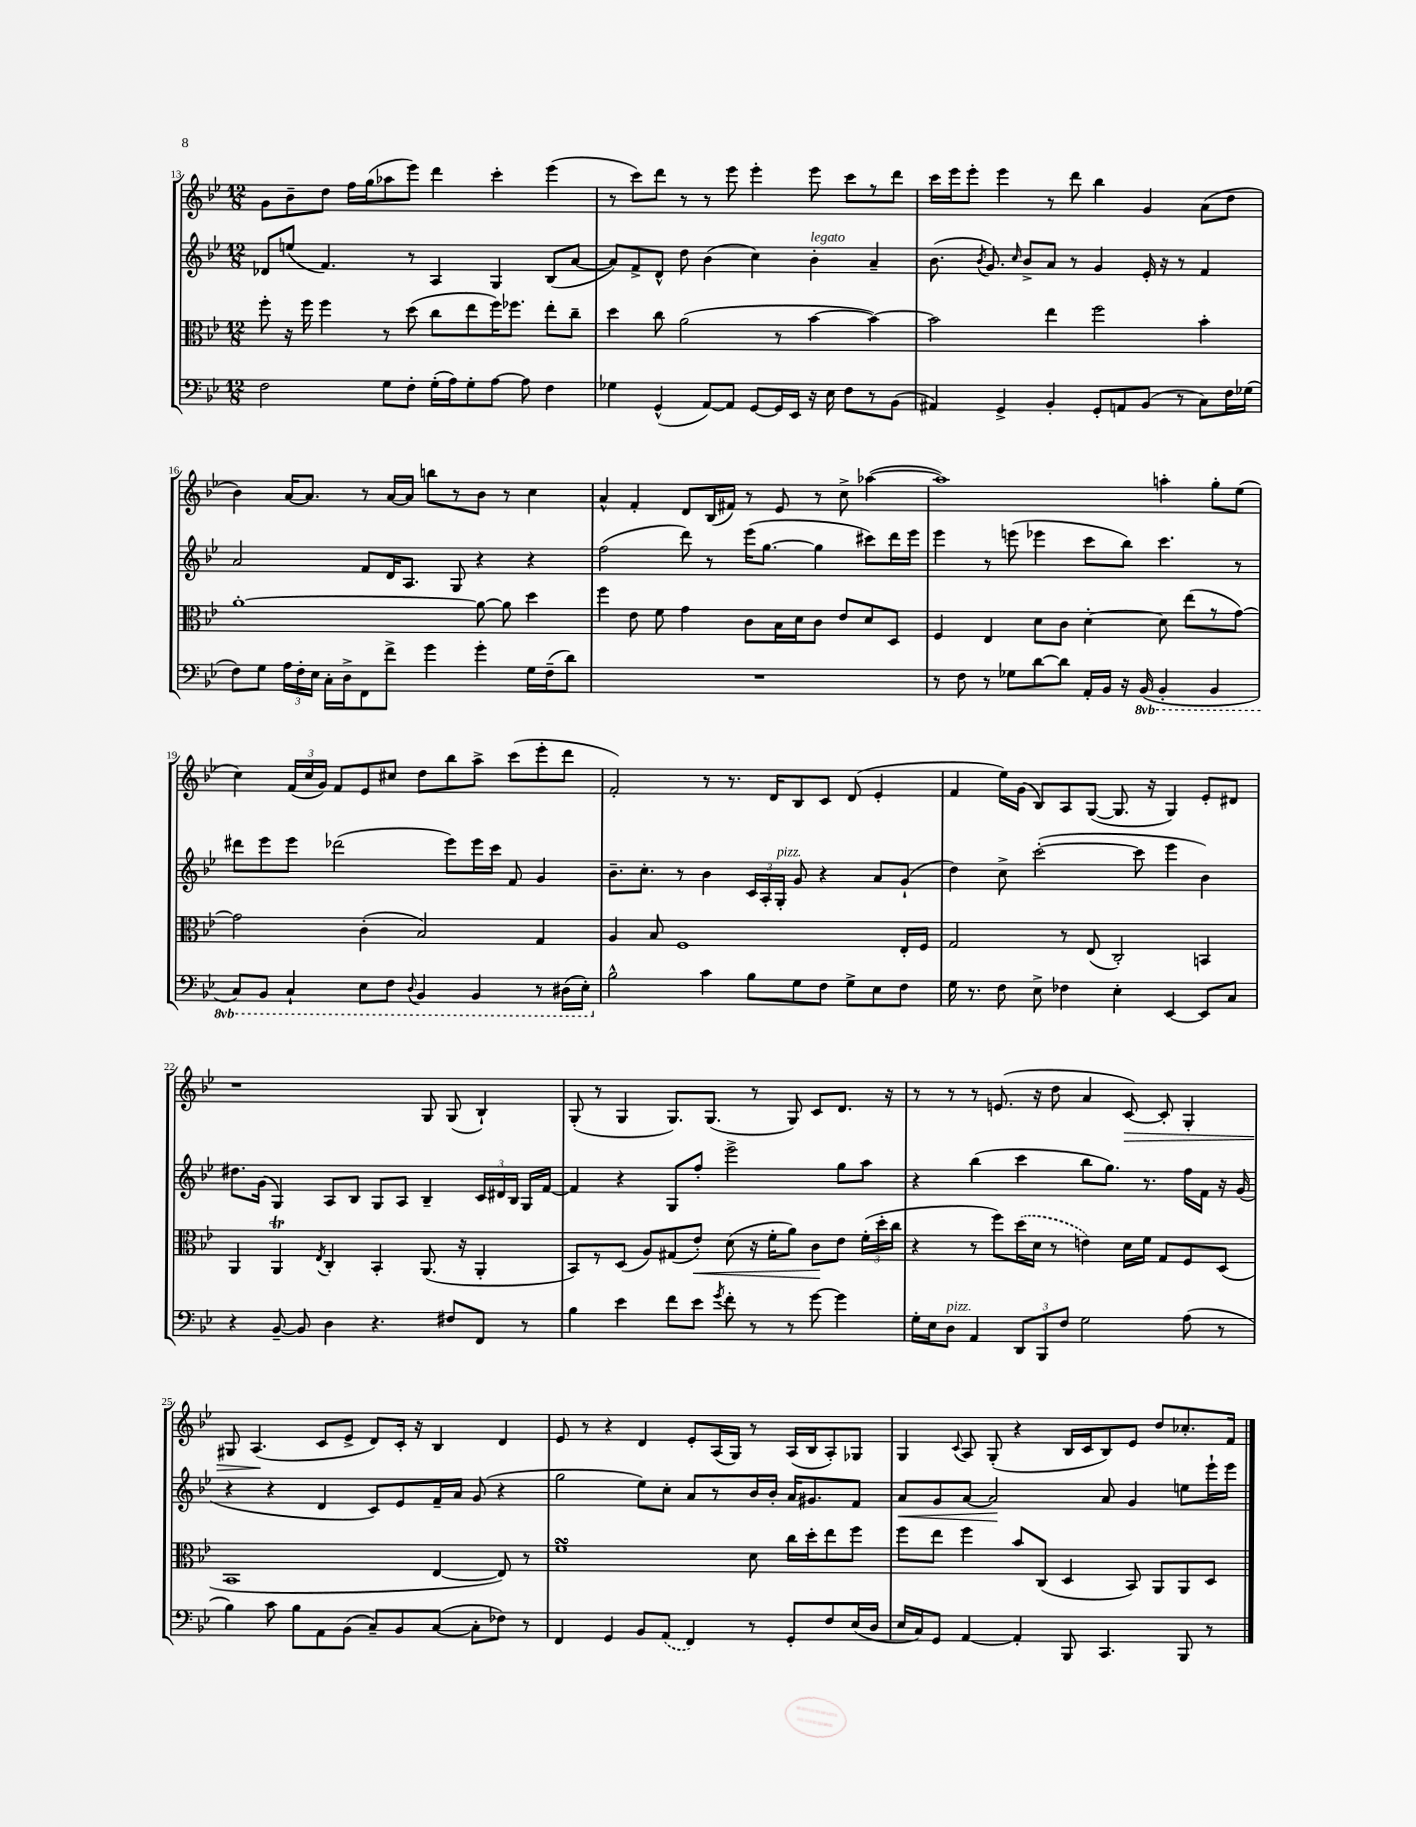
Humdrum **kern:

**kern	**kern	**dynam	**kern	**dynam	**kern	**dynam
*part4	*part3	*part3	*part2	*part2	*part1	*part1
*staff4	*staff3	*staff3	*staff2	*staff2	*staff1	*staff1
*clefF4	*clefC3	*	*clefG2	*	*clefG2	*
*k[b-e-]	*k[b-e-]	*	*k[b-e-]	*	*k[b-e-]	*
*M12/8	*M12/8	*	*M12/8	*	*M12/8	*
=13	=13	=13	=13	=13	=13	=13
2F\	8ff'\	.	8d-X/L	.	8g\L	.
.	16r	.	(8een/J	.	8b-~\	.
.	16ff\	.	.	.	.	.
.	4ff\	.	4.f/)	.	8dd\J	.
.	.	.	.	.	16ff\LL	.
.	.	.	.	.	(16gg\J	.
8G\L	8r	.	.	.	8aa-X\	.
8F'\J	(8dd\	.	8r	.	8eee-\J)	.
(16G'\LL	8cc\L	.	4A/	.	4ddd\	.
16A\J)	.	.	.	.	.	.
8G'\	8ee-\	.	.	.	.	.
[8A\J	16ff\K)	.	4G/	.	4ccc'\	.
.	8.ff-X\J	.	.	.	.	.
8A\]	.	.	.	.	.	.
4F\	8ee-'\L	.	(8B-/L	.	(4eee-\	.
.	8cc~\J	.	[8a/J	.	.	.
=14	=14	=14	=14	=14	=14	=14
4G-X\	4dd\	.	8a/L])	.	8r	.
.	.	.	8f^/	.	8ccc\L)	.
(4GG^^/	8cc\	.	8d^^/J	.	8ddd\J	.
.	(2a\	.	8dd\	.	8r	.
[8AA/L)	.	.	(4b-\	.	8r	.
8AA/J]	.	.	.	.	8eee-\	.
[8GG/L	.	.	4cc\)	.	4eee-'\	.
16GG/L]	8r	.	.	.	.	.
16EE-/JJ	.	.	.	.	.	.
!	!	!	!LO:TX:a:i:t=legato	!	!	!
16r	[4b-\	.	4b-'\	.	8eee-\	.
16E-\	.	.	.	.	.	.
8F\L	.	.	.	.	8ccc\L	.
8r	4b-\_)	.	4a~/	.	8r	.
(8BB-\J	.	.	.	.	8ddd\J	.
=15	=15	=15	=15	=15	=15	=15
4AA#X/)	2b-\]	.	(8.b-\	.	16ccc\LL	.
.	.	.	.	.	16eee-\J	.
.	.	.	.	.	8eee-'\J	.
.	.	.	8qb-/	.	.	.
.	.	.	8.g/)	.	.	.
4GG^/	.	.	.	.	4eee-\	.
.	.	.	16qqcc/	.	.	.
.	.	.	8b-^/L	.	.	.
4BB-'/	4ee-\	.	8a/J	.	8r	.
.	.	.	8r	.	8ddd\	.
8GG'/L	2ff\	.	4g/	.	4bb-\	.
8AAn/	.	.	.	.	.	.
(8BB-/J	.	.	16e-'/	.	4g/	.
.	.	.	16r	.	.	.
8r	.	.	8r	.	.	.
8C\L)	4b-'\	.	4f/	.	(8a\L	.
16F\L	.	.	.	.	8dd\J	.
(16G-X\JJ	.	.	.	.	.	.
!!LO:LB:g=z
=16	=16	=16	=16	=16	=16	=16
8F\L)	[1a'	.	2a/	.	4b-\)	.
8G\J	.	.	.	.	.	.
24A\LL	.	.	.	.	[16a/KL	.
24F'\	.	.	.	.	.	.
.	.	.	.	.	8.a/J]	.
24E-\JJ	.	.	.	.	.	.
16C'\LL	.	.	.	.	.	.
16D^\J	.	.	.	.	.	.
8FF\	.	.	8f/L	.	8r	.
8f^\J	.	.	16d/K	.	[16a/LL	.
.	.	.	8.A/J	.	16a/JJ]	.
4g\	.	.	.	.	8bbn\L	.
.	.	.	8G/	.	8r	.
4g'\	8a\_	.	4r	.	8b-\J	.
.	8a\]	.	.	.	8r	.
16G\LL	4dd\	.	4r	.	4cc\	.
(16F~\J	.	.	.	.	.	.
8d\J)	.	.	.	.	.	.
=17	=17	=17	=17	=17	=17	=17
1.r	4ff\	.	(2ff\	.	4a^^/	.
.	8e-\	.	.	.	4f'/	.
.	8f\	.	.	.	.	.
.	4g\	.	8ddd\)	.	8d/L	.
.	.	.	8r	.	(16B-/L	.
.	.	.	.	.	16f#X/JJ)	.
.	8c\L	.	(16eee-\KL	.	8r	.
.	.	.	[8.gg\J	.	.	.
.	16B-\L	.	.	.	8e-/	.
.	16d\J	.	.	.	.	.
.	8c\J	.	4gg\]	.	8r	.
.	8e-/L	.	.	.	8cc^\	.
.	8d/	.	8ccc#X\L)	.	([4aa-X\	.
.	8D/J	.	16ddd\L	.	.	.
.	.	.	16eee-\JJ	.	.	.
=18	=18	=18	=18	=18	=18	=18
8r	4F/	.	4eee-\	.	1aa-])	.
8F\	.	.	.	.	.	.
8r	4E-/	.	8r	.	.	.
8G-X\L	.	.	(8eeen\	.	.	.
[8d\	8d\L	.	4eee-X\	.	.	.
8d\J]	8c\J	.	.	.	.	.
16AA'/LL	[4d'\	.	8ccc\L	.	.	.
16BB-/JJ	.	.	.	.	.	.
16r	.	.	8bb-\J)	.	.	.
*8ba	*	*	*	*	*	*
(16BBB-/	.	.	.	.	.	.
4BBB-'/	8d\]	.	4.ccc\	.	4aan'\	.
.	(8ee-\L	.	.	.	.	.
4BBB-/	8r	.	.	.	8gg'\L	.
.	[8g\J)	.	8r	.	(8ee-\J	.
!!LO:LB:g=z
=19	=19	=19	=19	=19	=19	=19
8CC/L)	2g\]	.	8ddd#X\L	.	4cc\)	.
8BBB-/J	.	.	8eee-\	.	.	.
4CC`/	.	.	8eee-\J	.	(24f/LL	.
.	.	.	.	.	24cc/	.
.	.	.	.	.	24g/JJ)	.
.	.	.	(2ddd-X\	.	8f/L	.
8EE-\L	(4c'\	.	.	.	8e-/	.
8FF\J	.	.	.	.	8cc#X/J	.
8qqDD/	.	.	.	.	.	.
4BBB-/	2B-/)	.	.	.	8dd\L	.
.	.	.	8eee-\L)	.	8bb-\	.
4BBB-/	.	.	16eee-\L	.	8aa^\J	.
.	.	.	16ccc\JJ	.	.	.
.	.	.	8f/	.	(8ccc\L	.
8r	4G/	.	4g/	.	8eee-'\	.
(16DD#X\LL	.	.	.	.	8ddd\J	.
16EE-'\JJ)	.	.	.	.	.	.
=20	=20	=20	=20	=20	=20	=20
*X8ba	*	*	*	*	*	*
2B-^^\	4A/	.	8.b-~\L	.	2f'/)	.
.	.	.	8.cc'\J	.	.	.
.	8B-/	.	.	.	.	.
.	1F	.	8r	.	.	.
4c\	.	.	4b-\	.	8r	.
.	.	.	.	.	8.r	.
8B-\L	.	.	24c/LL	.	.	.
.	.	.	24A'/	.	.	.
.	.	.	.	.	16d/KL	.
!	!	!	!LO:TX:a:i:t=pizz.	!	!	!
.	.	.	24G'/JJ	.	.	.
8G\	.	.	8g/	.	8B-/	.
8F\J	.	.	4r	.	8c/J	.
8G^\L	.	.	.	.	(8d/	.
8E-\	.	.	8a/L	.	4e-'/	.
8F\J	16E-'/LL	.	(8g`/J	.	.	.
.	16F/JJ	.	.	.	.	.
=21	=21	=21	=21	=21	=21	=21
16G\	2G/	.	4dd\)	.	4f/	.
8.r	.	.	.	.	.	.
8F\	.	.	8cc^\	.	16ee-\LL)	.
.	.	.	.	.	(16g\JJ	.
8E-^\	.	.	([2ccc'\	.	8B-/L)	.
4F-X\	8r	.	.	.	8A/	.
.	(8E-/	.	.	.	([8G/J	.
4E-'\	2C'/)	.	.	.	8.G/]	.
.	.	.	8ccc\]	.	.	.
.	.	.	.	.	16r	.
[4EE-/	.	.	4eee-\	.	4G/)	.
8EE-/L]	4BBn/	.	4b-\)	.	8e-'/L	.
8C/J	.	.	.	.	8d#X/J	.
!!LO:LB:g=z
=22	=22	=22	=22	=22	=22	=22
4r	4AA/	.	8.dd#X\L	.	1r	.
.	.	.	(16g\Jk	.	.	.
[8BB-~/	4AAt/	.	4G/)	.	.	.
8BB-/]	.	.	.	.	.	.
.	8qE-/	.	.	.	.	.
4D\	4C'/	.	8A/L	.	.	.
.	.	.	8B-/J	.	.	.
4.r	4BB-'/	.	8G/L	.	.	.
.	.	.	8A/J	.	.	.
.	(8.AA/	.	4B-~/	.	8G/	.
8F#X/L	.	.	.	.	(8G/	.
.	16r	.	.	.	.	.
8FF/J	4AA'/	.	24c/LL	.	4B-`/)	.
.	.	.	24d#X/	.	.	.
.	.	.	24B-/JJ	.	.	.
8r	.	.	16G/LL	.	.	.
.	.	.	[16f/JJ	.	.	.
=23	=23	=23	=23	=23	=23	=23
4B-\	8BB-/L)	.	4f/]	.	(8G'/	.
.	8r	.	.	.	8r	.
4e-\	(8D/J	.	4r	.	4G/	.
.	8A/L)	.	.	.	.	.
8f\L	(8G#X/	.	8G/L	.	8.G/L)	.
!	!	!LO:HP:b	!	!	!	!
8e-\J	8e-'/J)	<	8ff'/J	.	.	.
.	.	.	.	.	(8.G/J	.
8qg/	.	.	.	.	.	.
8f'\	(8d\	.	2eee-^\	.	.	.
8r	16r	.	.	.	8r	.
.	16f'\KL	.	.	.	.	.
8r	8a\J)	.	.	.	8G/)	.
[8g\	8c\L	.	.	.	8c/L	.
4g\]	8e-\J	[	8gg\L	.	8.d/J	.
.	(24f'\LL	.	8aa\J	.	.	.
.	24dd'\	.	.	.	.	.
.	.	.	.	.	16r	.
.	24cc\JJ	.	.	.	.	.
=24	=24	=24	=24	=24	=24	=24
16G'\LL	4r	.	4r	.	8r	.
16E-\J	.	.	.	.	.	.
!LO:TX:a:i:t=pizz.	!	!	!	!	!	!
8D\J	.	.	.	.	8r	.
4AA/	8r	.	(4bb-\	.	8r	.
.	8ff\L)	.	.	.	(8.en/	.
12DD/L	(16dd\L	.	4ccc\	.	.	.
.	16d\JJ	.	.	.	16r	.
12BBB-/	.	.	.	.	.	.
.	8r	.	.	.	8dd\	.
12F/J	.	.	.	.	.	.
2G\	4en\)	.	8bb-\L	.	4a/	.
.	.	.	8.gg\J)	.	.	.
!	!	!	!	!	!	!LO:HP:b
.	16d\LL	.	.	.	[8c/)	>
.	16f\JJ	.	8.r	.	.	.
.	8G/L	.	.	.	8c'/]	.
(8A\	8F/	.	16ff\LL	.	4G'/	.
.	.	.	16f\JJ	.	.	.
8r	(8D/J	.	16r	.	.	.
.	.	.	(16g/	.	.	.
!!LO:LB:g=z
=25	=25	=25	=25	=25	=25	=25
4B-\)	1BB-	.	4r	.	8G#X/	.
.	.	.	.	.	(4.A/	.
8c\	.	.	4r	.	.	.
8B-\L	.	.	.	.	.	.
8AA\	.	.	4d/	.	8c/L	]
(8BB-\J	.	.	.	.	8e-^/J	.
8C~/L)	.	.	8c/L)	.	8d/L)	.
8BB-/	.	.	8e-/	.	16c'/Jk	.
.	.	.	.	.	16r	.
([8C/J	[4E-/	.	16f~/L	.	4B-/	.
.	.	.	16a/JJ	.	.	.
8C'\L]	.	.	(8g/	.	.	.
8F-X\J)	8E-/])	.	4r	.	4d/	.
8r	8r	.	.	.	.	.
=26	=26	=26	=26	=26	=26	=26
4FF/	1fsSSS	.	2gg\	.	8e-/	.
.	.	.	.	.	8r	.
4GG/	.	.	.	.	4r	.
8BB-/L	.	.	8ee-\L)	.	4d/	.
(8AA/J	.	.	8cc'\J	.	.	.
4FF/)	.	.	8a/L	.	8e-'/L	.
.	.	.	8r	.	(16A/L	.
.	.	.	.	.	16G/JJ)	.
8r	8d\	.	16b-/L	.	8r	.
.	.	.	16b-'/JJ	.	.	.
8GG'/L	16cc\LL	.	16a/KL	.	(16A/LL	.
.	16dd'\J	.	8.g#X/	.	16B-/J	.
8F/	8ee-\	.	.	.	8A'/)	.
(16E-/L	8ff\J	.	8f/J	.	8G-X/J	.
16D/JJ	.	.	.	.	.	.
=27	=27	=27	=27	=27	=27	=27
!	!	!	!	!LO:HP:b	!	!
16E-/LL	8ff\L	.	8a/L	<	4G/	.
16C/J)	.	.	.	.	.	.
8GG/J	8ee-\J	.	8g/	.	.	.
.	.	.	.	.	8qqc/	.
[4AA/	4ff\	.	[8a/J	.	8A/	.
.	.	.	2a/]	.	(8G'/	.
4AA'/]	8b-/L	.	.	.	4r	.
.	(8C/J	.	.	.	.	.
8BBB-/	4D/	.	.	.	16B-/LL	.
.	.	.	.	.	16c/J	.
4.CC/	.	.	8a/	[	8B-/)	.
.	8BB-/)	.	4g/	.	8e-/J	.
.	8AA/L	.	.	.	8dd/L	.
8BBB-/	8AA/	.	8een\L	.	8.cc-X'/	.
8r	8D/J	.	16eee-`\L	.	.	.
.	.	.	16eee-\JJ	.	16f/Jk	.
==	==	==	==	==	==	==
*-	*-	*-	*-	*-	*-	*-
